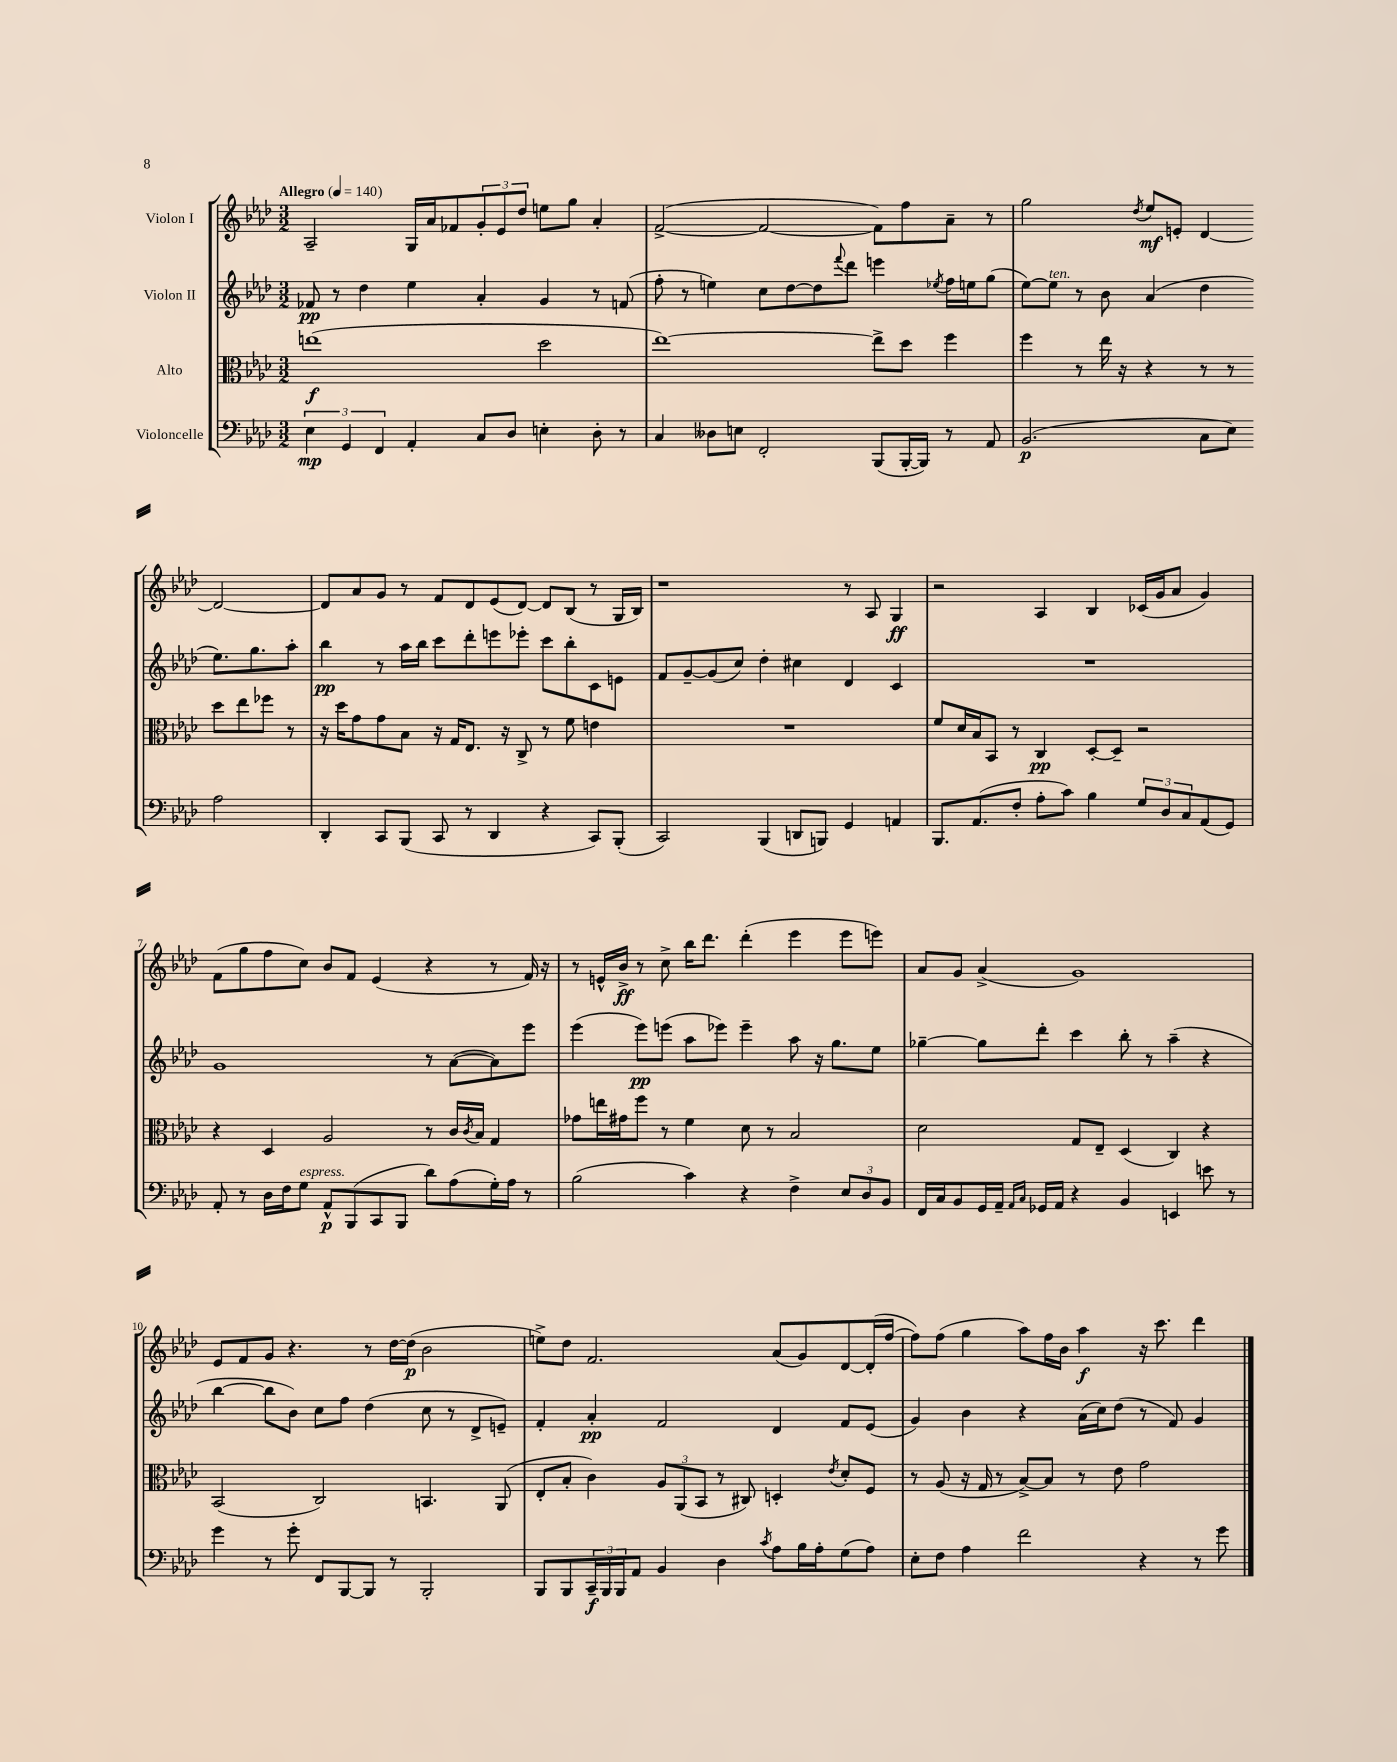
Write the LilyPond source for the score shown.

<<
\new StaffGroup <<
\new Staff = "s0" \with { instrumentName = "Violon I" } {
    \clef treble \key aes \major \numericTimeSignature \time 3/2 \tempo "Allegro" 4 = 140
    aes2-- g16 aes'16 fes'8 \tuplet 3/2 { g'8-. ees'8 des''8 } e''8 g''8 aes'4-. |
    f'2~->( f'2~ f'8) f''8 aes'8-- r8 |
    g''2 \acciaccatura { des''8 } ees''8\mf e'8-. des'4~ des'2~ |
    des'8 aes'8 g'8 r8 f'8 des'8 ees'8( des'8~) des'8 bes8( r8 g16 bes16) |
    r1 r8 aes8 g4\ff |
    r2 aes4 bes4 ces'16( g'16 aes'8 g'4) |
    f'8( g''8 f''8 c''8) bes'8 f'8 ees'4( r4 r8 f'16) r16 |
    r8 e'16-^ bes'16->\ff r8 c''8-> bes''16 des'''8. des'''4-.( ees'''4 ees'''8 e'''8) |
    aes'8 g'8 aes'4->( g'1) |
    ees'8 f'8 g'8 r4. r8 des''16~ des''16\p( bes'2 |
    e''8->) des''8 f'2. aes'8( g'8) des'8~ des'16-.( f''16~ |
    f''8) f''8( g''4 aes''8) f''16 bes'16 aes''4\f r16 c'''8. des'''4 \bar "|." |
}
\new Staff = "s1" \with { instrumentName = "Violon II" } {
    \clef treble \key aes \major \numericTimeSignature \time 3/2
    fes'8\pp r8 des''4 ees''4 aes'4-. g'4 r8 f'8( |
    f''8-. r8 e''4) c''8 des''8~ des''8 \appoggiatura { f'''8 } des'''8 e'''4 \acciaccatura { ees''8 } f''16 e''16 g''8( |
    ees''8~) ees''8^\markup { \italic "ten." } r8 bes'8 aes'4( des''4 ees''8.) g''8. aes''8-. |
    bes''4\pp r8 aes''16 bes''16 c'''8 des'''8-. e'''8 ees'''8-. c'''8 bes''8-. c'8 e'8 |
    f'8 g'8~-- g'8( c''8) des''4-. cis''4 des'4 c'4 |
    R1. |
    g'1 r8 aes'8~( aes'8) ees'''8 |
    ees'''4( ees'''8\pp) e'''8( aes''8 ees'''8) ees'''4-- aes''8 r16 g''8. ees''8 |
    ges''4~-- ges''8 des'''8-. c'''4 bes''8-. r8 aes''4--( r4 |
    bes''4~ bes''8 bes'8) c''8 f''8 des''4( c''8 r8 des'8-> e'8--) |
    f'4-. aes'4-.\pp f'2 des'4 f'8 ees'8( |
    g'4) bes'4 r4 aes'16( c''16) des''8( r8 f'8) g'4 \bar "|." |
}
\new Staff = "s2" \with { instrumentName = "Alto" } {
    \clef alto \key aes \major \numericTimeSignature \time 3/2
    e''1\f( des''2 |
    ees''1~) ees''8-> des''8 f''4 |
    f''4 r8 ees''16 r16 r4 r8 r8 des''8 ees''8 fes''8 r8 |
    r16 des''16 g'8 g'8 bes8 r16 g16 ees8. r16 c8-> r8 f'8 e'4 |
    R1. |
    f'8 des'16 bes16 bes,8 r8 c4\pp des8~-. des8-- r2 |
    r4 des4 aes2 r8 c'16 \acciaccatura { c'8 } bes16 g4 |
    ges'8 e''16 gis'16 f''8 r8 f'4 des'8 r8 bes2 |
    des'2 g8 ees8-- des4( c4) r4 |
    bes,2( c2) b,4. aes,8( |
    ees8-. bes8-. c'4) \tuplet 3/2 { aes8 aes,8( bes,8 } r8 cis8) d4-. \acciaccatura { ees'8 } des'8-. f8 |
    r8 aes8( r16 g16 r8 bes8~->) bes8 r8 ees'8 g'2 \bar "|." |
}
\new Staff = "s3" \with { instrumentName = "Violoncelle" } {
    \clef bass \key aes \major \numericTimeSignature \time 3/2
    \tuplet 3/2 { ees4\mp g,4 f,4 } aes,4-. c8 des8 e4-. des8-. r8 |
    c4 deses8 e8 f,2-. bes,,8( bes,,16~-. bes,,16) r8 aes,8 |
    bes,2.\p( c8 ees8) aes2 |
    des,4-. c,8 bes,,8( c,8 r8 des,4 r4 c,8) bes,,8-.( |
    c,2) bes,,4( d,8 b,,8) g,4 a,4 |
    bes,,8. aes,8.( f8-. aes8-. c'8) bes4 \tuplet 3/2 { g8 des8 c8 } aes,8( g,8) |
    aes,8-. r8 des16 f16 g8^\markup { \italic "espress." } aes,8-^\p bes,,8( c,8 bes,,8 des'8) aes8( g16-.) aes16 r8 |
    bes2( c'4) r4 f4-> \tuplet 3/2 { ees8 des8 bes,8 } |
    f,16 c16 bes,8 g,16 aes,16-- \grace { aes,16 c16 } ges,16 aes,16 r4 bes,4 e,4 e'8 r8 |
    g'4 r8 g'8-. f,8 bes,,8~ bes,,8 r8 bes,,2-. |
    bes,,8 bes,,8 \tuplet 3/2 { c,16--\f bes,,16 bes,,16 } aes,8 bes,4 des4 \acciaccatura { c'8 } aes8 bes16 aes16-. g8( aes8) |
    ees8-. f8 aes4 f'2 r4 r8 g'8 \bar "|." |
}
>>
>>
